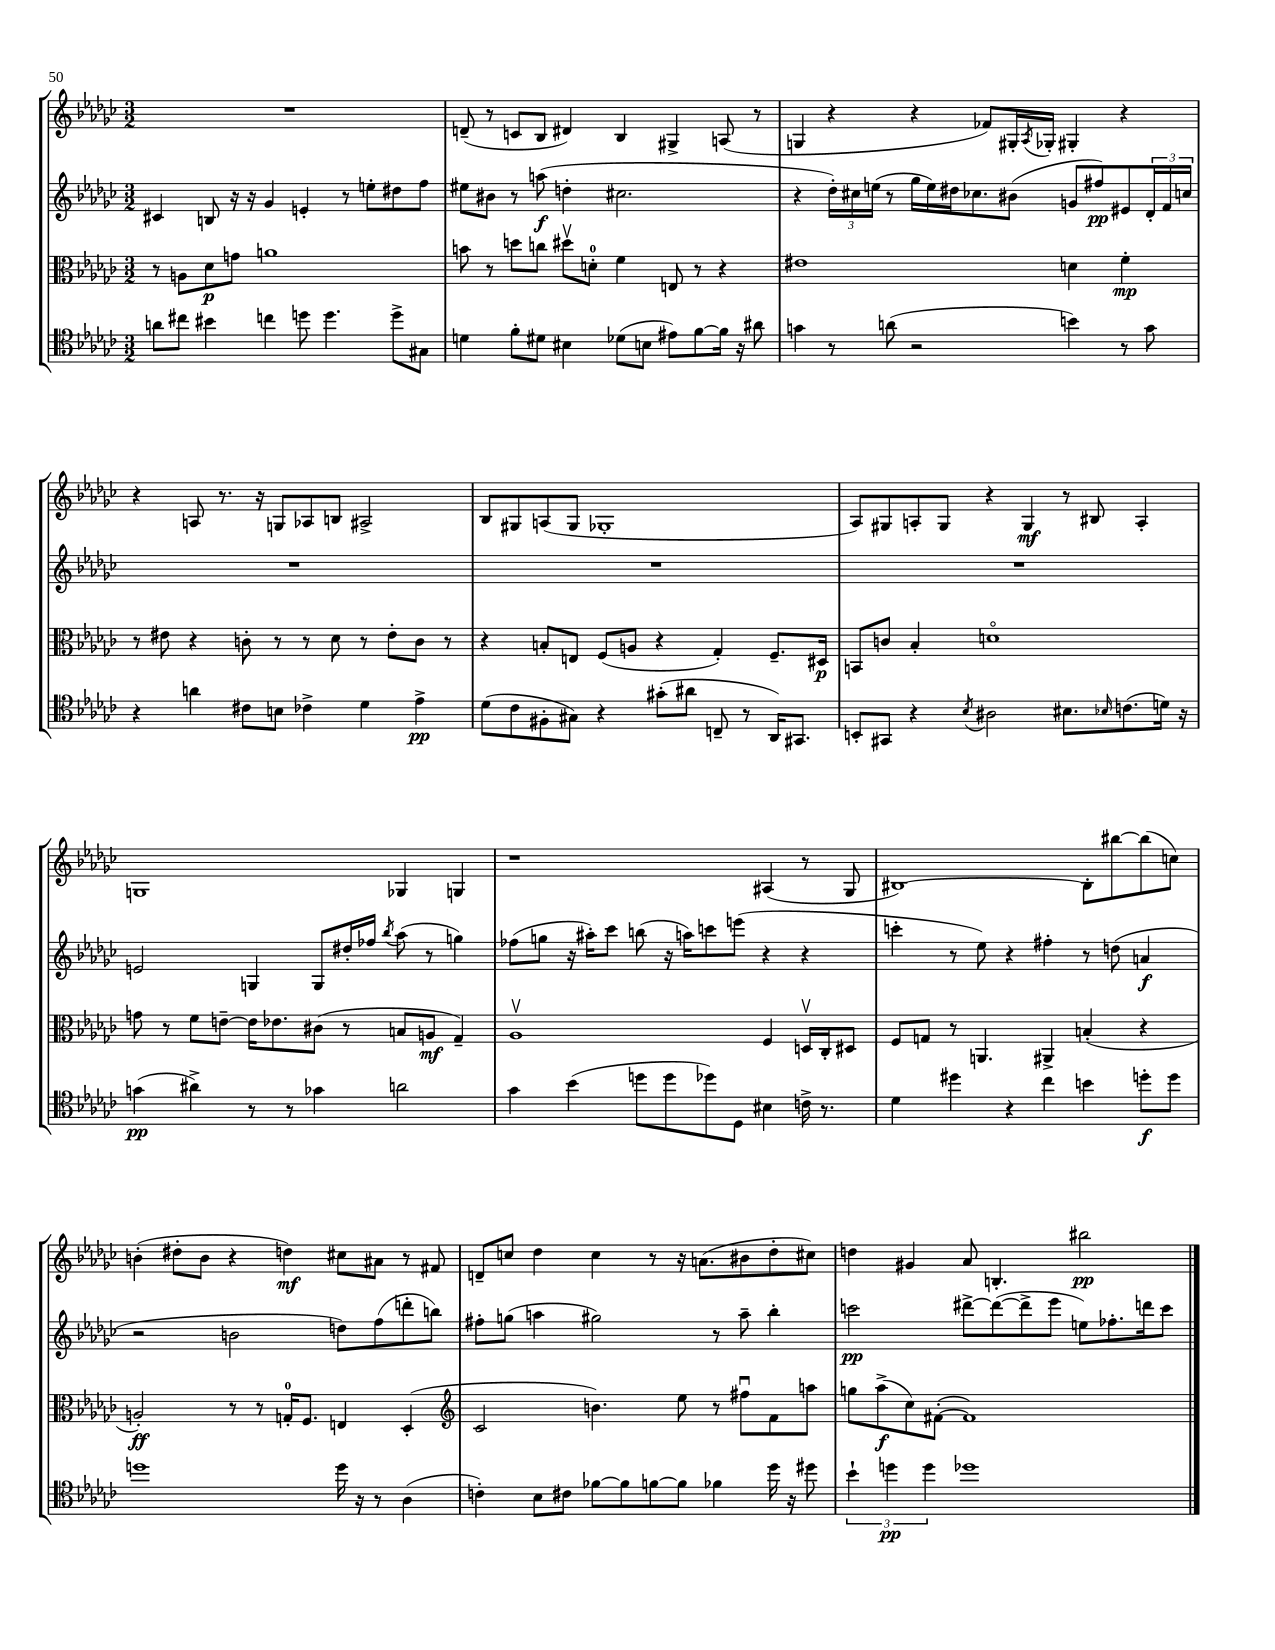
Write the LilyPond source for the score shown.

<<
\new StaffGroup <<
\new Staff = "s0" {
    \clef treble \key ges \major \numericTimeSignature \time 3/2
    R1. |
    d'8--( r8 c'8 bes8 dis'4) bes4 gis4-> a8( r8 |
    g4 r4 r4 fes'8) gis16-. \acciaccatura { aes8 } ges16-. gis4-. r4 |
    r4 a8 r8. r16 g8 aes8 b8 ais2-> |
    bes8 gis8 a8( gis8 ges1-. |
    aes8) gis8 a8-. gis8 r4 gis4\mf r8 bis8 a4-. |
    g1 ges4 g4 |
    r1 ais4( r8 ges8 |
    bis1~) bis8-. bis''8~ bis''8( c''8) |
    b'4-.( dis''8-. b'8 r4 d''4\mf) cis''8 ais'8 r8 fis'8 |
    d'8-- c''8 des''4 c''4 r8 r16 a'8.( bis'8 des''8-. cis''8) |
    d''4 gis'4 aes'8 b4.-. bis''2\pp \bar "|." |
}
\new Staff = "s1" {
    \clef treble \key ges \major \numericTimeSignature \time 3/2
    cis'4 b8 r16 r16 ges'4 e'4-. r8 e''8-. dis''8 f''8 |
    eis''8 bis'8 r8 a''8\f( d''4-. cis''2. |
    r4 \tuplet 3/2 { des''16-.) cis''16 e''16( } r8 ges''16 e''16) dis''16 ces''8. bis'8( g'8 fis''8\pp) eis'8 \tuplet 3/2 { des'16-. f'16 c''16 } |
    R1. |
    R1. |
    R1. |
    e'2 g4 g8 dis''16-. fes''16 \acciaccatura { bes''8 } aes''8( r8 g''4) |
    fes''8( g''8 r16 ais''16-.) ces'''8 b''8( r16 a''16) c'''8 e'''8( r4 r4 |
    c'''4-. r8 ees''8) r4 fis''4-. r8 d''8( a'4\f |
    r2 b'2 d''8) f''8( d'''8-. b''8) |
    fis''8-. g''8( a''4 gis''2) r8 a''8-- bes''4-. |
    c'''2\pp dis'''8~-> dis'''8~( dis'''8-> ees'''8 e''8) fes''8.-. d'''16 c'''8 \bar "|." |
}
\new Staff = "s2" {
    \clef alto \key ges \major \numericTimeSignature \time 3/2
    r8 a8 des'8\p g'8 a'1 |
    b'8 r8 d''8 c''8 dis''8\upbow d'8-0-. f'4 e8 r8 r4 |
    eis'1 d'4 f'4-.\mp |
    r8 eis'8 r4 c'8-. r8 r8 des'8 r8 eis'8-. c'8 r8 |
    r4 b8-. e8 f8( a8 r4 ges4-.) f8.-- dis16\p |
    b,8 c'8 bes4-. d'1\flageolet |
    g'8 r8 f'8 e'8~-- e'16 ees'8. cis'8( r8 b8 a8\mf ges4--) |
    aes1\upbow f4 d16\upbow ces16-. dis8 |
    f8 g8 r8 a,4. ais,4-> b4-.( r4 |
    a2-.\ff) r8 r8 g16-0-. f8. e4 des4-.( |
    \clef treble ces'2 b'4.) ees''8 r8 fis''8\downbow f'8 a''8 |
    g''8 aes''8->\f( ces''8) fis'8~-.( fis'1) \bar "|." |
}
\new Staff = "s3" {
    \clef tenor \key ges \major \numericTimeSignature \time 3/2
    a'8 cis''8 bis'4 c''4 d''8 d''4. d''8-> gis8 |
    d'4 f'8-. dis'8 bis4 des'8( b8 eis'8) f'8~ f'16 r16 ais'8 |
    g'4 r8 a'8( r2 b'4) r8 g'8 |
    r4 a'4 cis'8 b8 ces'4-> des'4 ees'4->\pp |
    des'8( ces'8 fis8-. gis8) r4 gis'8-.( ais'8 c8-- r8 aes,16) gis,8. |
    b,8-. gis,8 r4 \acciaccatura { bes8 } ais2 bis8. \grace { bes16 } c'8.( d'16) r16 |
    g'4\pp( ais'4->) r8 r8 ges'4 a'2 |
    ges'4 bes'4( d''8 d''8 des''8) des8 bis4 c'16-> r8. |
    des'4 dis''4 r4 ces''4 b'4 d''8-.\f d''8 |
    d''1 d''16 r16 r8 aes4( |
    c'4-.) bes8 cis'8 fes'8~ fes'8 f'8~ f'8 fes'4 des''16 r16 dis''8 |
    \tuplet 3/2 { bes'4-! d''4\pp d''4 } des''1 \bar "|." |
}
>>
>>
\layout { \context { \Score \remove "Bar_number_engraver" } }
